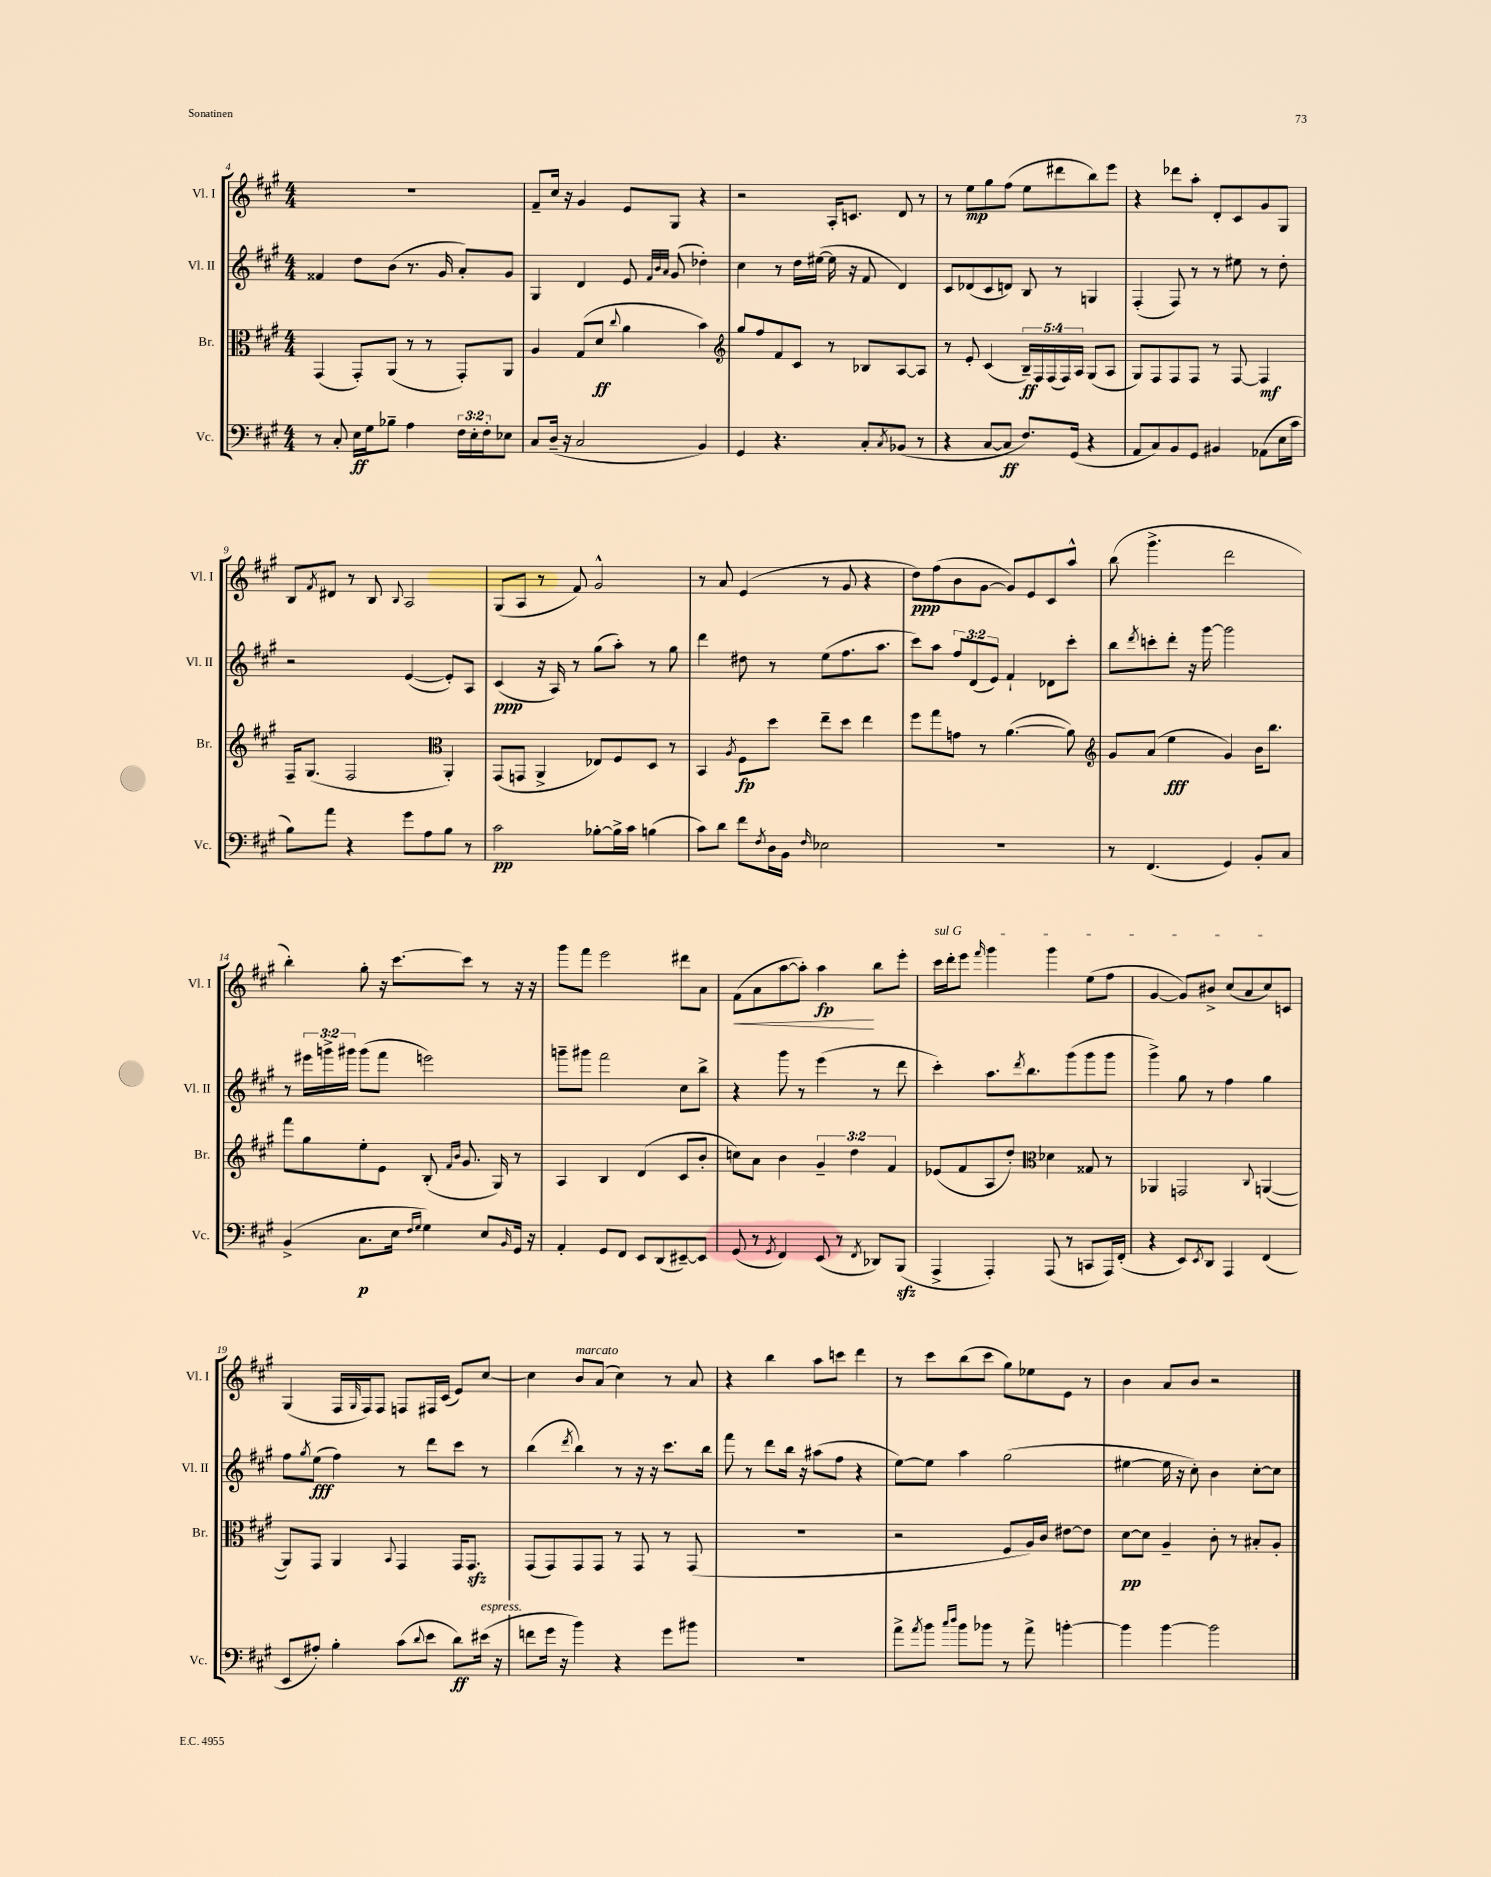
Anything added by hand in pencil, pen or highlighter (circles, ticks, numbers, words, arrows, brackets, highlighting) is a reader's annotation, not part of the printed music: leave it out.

**kern	**kern	**kern	**kern
*staff4	*staff3	*staff2	*staff1
*clefF4	*clefC3	*clefG2	*clefG2
*k[f#c#g#]	*k[f#c#g#]	*k[f#c#g#]	*k[f#c#g#]
*M4/4	*M4/4	*M4/4	*M4/4
8r	(4GG#	4f##	1r
8C#'	.	.	.
16E	8GG#')	8dd	.
16G#	.	.	.
8B-~	(8AA	(8b	.
4A	8r	8.r	.
.	8r	.	.
.	.	16g#	.
24F#	8GG#')	8a')	.
24E'	.	.	.
24F#'	.	.	.
8E-	8AA	8g#	.
=	=	=	=
8C#	4A	4G#	8f#~
(16D~	.	.	16cc#
16r	.	.	16r
2C#	(8G#	4d	4g#
.	8d	.	.
.	8qqcc#	.	.
.	4a	8e	8e
.	.	32qqf#	.
.	.	32qqb	.
.	.	32qqa	.
.	.	(8g#	8G#
4BB)	4b)	4dd-')	4r
=	=	=	=
*	*clefG2	*	*
4GG#	8gg#	4cc#	2r
.	8ff#	.	.
4.r	8f#	8r	.
.	8c#	16dd	.
.	.	([16ee#	.
.	8r	16ee#]	16A'
.	.	16r	8.c
8C#'	8B-	8f#	.
8qC#	.	.	.
(8BB-	[8A	4d)	8d
8r	8A]	.	8r
=	=	=	=
4r	8r	8c#	8r
.	8e'	(8d-	8ee
[8C#	(4c#	8c#	8gg#
8C#]	.	8d)	(8ff#
8.F#)	20B~)	8B	8ee
.	20F#	.	.
.	(20F#	.	.
.	.	8r	8ddd#
.	20F#)	.	.
(16GG#	.	.	.
.	20A	.	.
4r	(8G#	4G	8bb)
.	8A	.	8eee
=	=	=	=
8AA	8G#)	(4F#'	4r
8C#)	8F#	.	.
8BB	8F#	8F#)	8ddd-
8GG#	8F#	8r	8aa'
4BB#	8r	8r	8d'
.	[8F#	8ee#	8c#
(8AA-	4F#]	8r	8g#
16E	.	8dd'	8G#
16c#	.	.	.
=	=	=	=
8B)	16F#~	2r	8B
.	(8.G#	.	.
.	.	.	8qf#
8a	.	.	8d#
4r	2F#	.	8r
.	.	.	8B
.	.	.	8qqB
8g#	.	([4e	2A
8A	.	.	.
*	*clefC3	*	*
8B	4AA')	8e'])	.
8r	.	8A	.
=	=	=	=
2c#	(8GG#	(4c#	(8G#
.	8GG	.	8A
.	4AA^	16r	8r
.	.	16A)	.
.	.	8r	8f#)
[8B-'	8E-)	(8gg#	2g#^^
16B-^]	8F#	8aa')	.
16c#	.	.	.
(4B	8D	8r	.
.	8r	8gg#	.
=	=	=	=
8c#)	4BB	4ddd	8r
8d	.	.	8a
.	8qA	.	.
8f#	8F#	8dd#	(4e
8qF#	.	.	.
16D	8dd	8r	.
16BB	.	.	.
16qqF#	.	.	.
2E-	8ee~	(8ee	8r
.	8dd	8.ff#	8g#
.	4ee	.	4r
.	.	8.aa	.
=	=	=	=
1r	8ff#	8ccc#)	8dd)
.	8gg#	8aa	(8ff#
.	8g	12ff#	8b
.	.	(12d	.
.	8r	.	[8g#
.	.	12e)	.
.	([4.a	4f#`	8g#])
.	.	.	8e
.	.	8d-	8c#
.	8a])	8ccc#'	8aa^^
=	=	=	=
*	*clefG2	*	*
8r	8g#	8bb	(8bb
.	.	8qddd	.
(4.FF#	(8a	8ccc'	4.ggg#^
.	4ee	8ddd'	.
.	.	16r	.
.	.	[16ggg#	.
4GG#)	4g#)	2ggg#]	2ddd
8BB'	16b	.	.
.	8.bb	.	.
8C#	.	.	.
=	=	=	=
(4BB^	8fff#	8r	4bb')
.	8gg#	24eee#	.
.	.	24ggg^	.
.	.	24ggg#	.
8.C#	8ee'	(8ggg#	8gg#'
.	8e	8fff#	16r
16E	.	.	[8.ccc#
16qqF#	.	.	.
16qqG#	.	.	.
4G#)	(8B'	2eee)	.
.	16qqf#	.	.
.	16qqb	.	.
.	8.g#	.	8ccc#]
8E	.	.	8r
.	16G#)	.	.
16qqBB	.	.	.
16GG#	8r	.	16r
16r	.	.	16r
=	=	=	=
4AA'	4A	8ggg~	8ggg#
.	.	8ggg#	8fff#
8GG#	4B	2fff#	2eee
8FF#	.	.	.
8EE	(4d	.	.
(8DD	.	.	.
[8EE#~)	8c#	8cc#	8ddd#
8EE#]	8b'	8bb^	8a
=	=	=	=
(8GG#	8cc)	4r	(8f#
8r	8a	.	8a
8qGG#	.	.	.
4FF#)	4b	8ggg#	[8aa
.	.	8r	8aa'])
(8EE	6g#~	(4eee	4aa
8r	.	.	.
.	6dd	.	.
8qFF#	.	.	.
8DD-)	.	8r	8bb
.	6f#	.	.
(8BBB	.	8ddd	8eee'
=	=	=	=
4AAA^	(8e-	4ccc#')	16ccc#
.	.	.	16ddd'
.	8f#	.	8eee
.	.	.	16qqfff#
4AAA')	8A	8.aa	4ggg#
.	8dd')	.	.
.	.	8qddd	.
.	.	8.bb	.
*	*clefC3	*	*
(8AAA	4d-	.	4ggg#
8r	.	(8ggg#	.
8CC	8G##	8ggg#	(8ee
16AAA)	8r	8ggg#	8ff#
(16FF#'	.	.	.
=	=	=	=
4r	4AA-	4ggg#^)	[4g#
8EE)	2GG	8gg#	8g#])
8qEE	.	.	.
8DD	.	8r	8b#^
4AAA	.	4ff#	(8cc#
.	.	.	8a
.	8qqC#	.	.
(4FF#	([4AA	4gg#	8cc#)
.	.	.	8c
=	=	=	=
8EE	8AA])	8ff#	(4G#
.	.	8qgg#	.
8A#')	8GG#	(8ee	.
4B'	4AA	4ff#)	16F#
.	.	.	16qqG#
.	.	.	16F#)
.	.	.	8F#
.	8qqBB	.	.
(8c#	4GG#	8r	8F
8qqd	.	.	.
8e	.	8ddd	16F#
.	.	.	(16c#
8d)	16GG#	8ccc#	8e)
.	8.GG#	.	.
(16e#	.	8r	[8cc#
16r	.	.	.
=	=	=	=
8f	(8GG#	(4bb	4cc#]
16g#	8GG#)	.	.
16r	.	.	.
.	.	8qddd	.
4b)	8GG#	4bb)	8b
.	8GG#	.	(8a
4r	8r	8r	4cc#)
.	8GG#	16r	.
.	.	16r	.
8g#	8r	8.ccc#	8r
8b#	(8GG#	.	8a
.	.	16bb	.
=	=	=	=
1r	1r	8fff#	4r
.	.	8r	.
.	.	8ddd	4bb
.	.	16bb	.
.	.	16r	.
.	.	(8aa#	8aa
.	.	8ff#	8ccc
.	.	4r	4ddd
=	=	=	=
8a^	2r	[8ee)	8r
8qa	.	.	.
8b	.	8ee]	8ccc#
16qqcc#	.	.	.
16qqdd	.	.	.
8b	.	4aa	(8bb
8b-	.	.	8ccc#
8r	8F#	(2gg#	8gg#)
8a^	16A)	.	8ee-
.	16c#	.	.
[4b'	[8e#	.	8e
.	8e#]	.	8r
=	=	=	=
4b]	[8d	[4ee#	4b
.	8d]	.	.
[4b	4A~	16ee#]	8a
.	.	16r	.
.	.	8cc#')	8b
2b]	8c#'	4b	2r
.	8r	.	.
.	8B#'	[8cc#'	.
.	8A'	8cc#]	.
==	==	==	==
*-	*-	*-	*-
